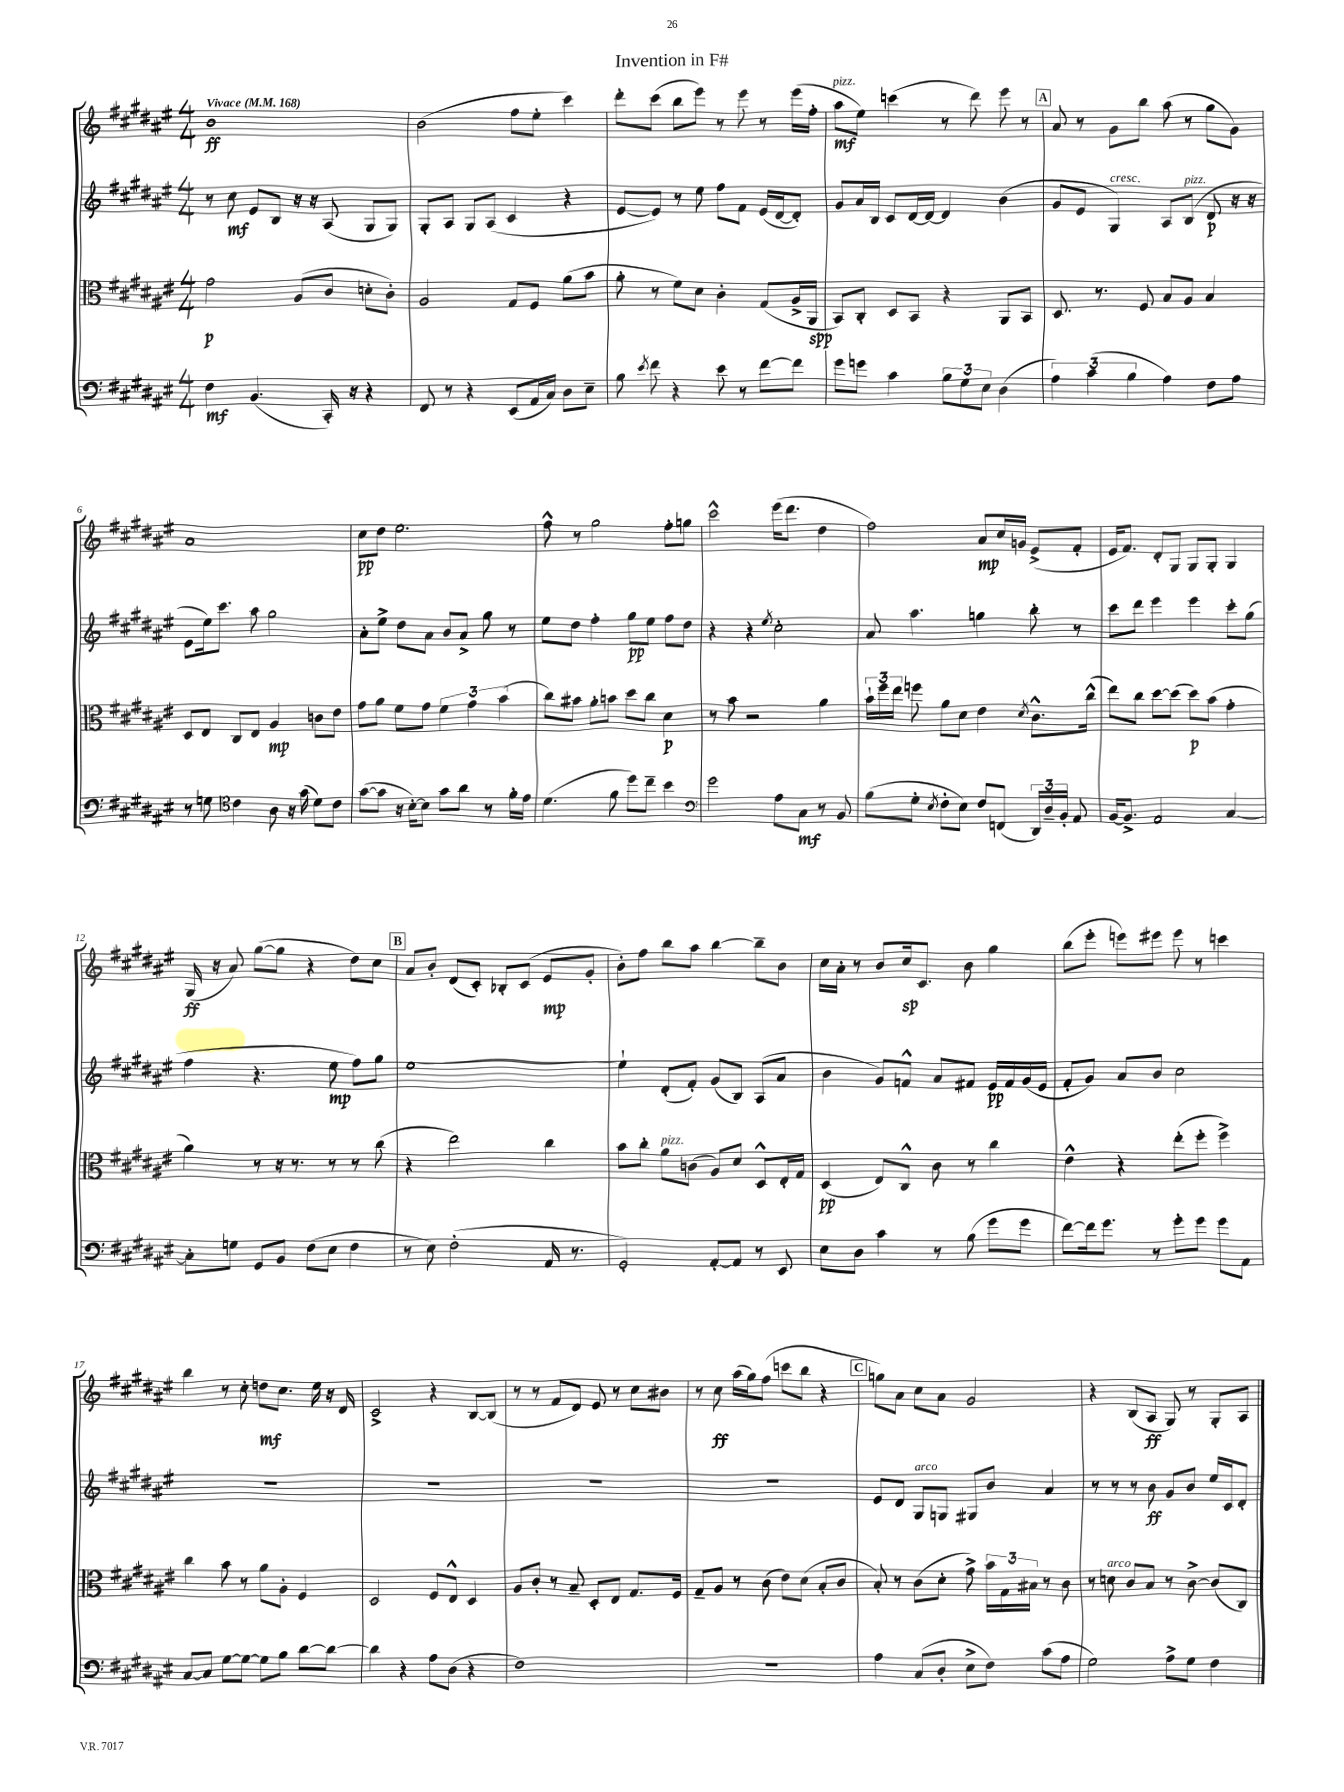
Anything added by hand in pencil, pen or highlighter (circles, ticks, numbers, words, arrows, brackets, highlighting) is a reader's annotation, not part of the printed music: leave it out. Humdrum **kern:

**kern	**dynam	**kern	**dynam	**kern	**dynam	**kern	**dynam
*part4	*part4	*part3	*part3	*part2	*part2	*part1	*part1
*staff4	*staff4	*staff3	*staff3	*staff2	*staff2	*staff1	*staff1
*clefF4	*	*clefC3	*	*clefG2	*	*clefG2	*
*k[f#c#g#d#a#e#]	*	*k[f#c#g#d#a#e#]	*	*k[f#c#g#d#a#e#]	*	*k[f#c#g#d#a#e#]	*
*M4/4	*	*M4/4	*	*M4/4	*	*M4/4	*
*MM168	*	*MM168	*	*MM168	*	*MM168	*
=1	=1	=1	=1	=1	=1	=1	=1
!	!	!	!	!	!	!LO:TX:a:B:t=Vivace	!
4F#\	mf	2g#\	p	8r	.	1b	ff
.	.	.	.	8cc#\	mf	.	.
(4.BB/	.	.	.	8e#/L	.	.	.
.	.	.	.	8B/J	.	.	.
.	.	(8A#/L	.	16r	.	.	.
.	.	.	.	16r	.	.	.
16CC#'/)	.	8c#/J	.	(8A#/	.	.	.
16r	.	.	.	.	.	.	.
4r	.	8dn'\L	.	8G#/L	.	.	.
.	.	8c#'\J)	.	8G#/J)	.	.	.
=2	=2	=2	=2	=2	=2	=2	=2
8FF#/	.	2A#/	.	8G#'/L	.	(2b\	.
8r	.	.	.	8A#/J	.	.	.
4r	.	.	.	8G#/L	.	.	.
.	.	.	.	(8A#/J	.	.	.
(8EE#/L	.	8G#/L	.	4c#/	.	8ff#\L	.
16AA#/L	.	8F#/J	.	.	.	8ee#'\J	.
16C#/JJ)	.	.	.	.	.	.	.
8D#\L	.	(8a#\L	.	4r	.	4ccc#\)	.
8E#~\J	.	8b\J	.	.	.	.	.
=3	=3	=3	=3	=3	=3	=3	=3
8B\	.	8a#'\	.	[8e#/L	.	8ddd#'\L	.
8qe#/	.	.	.	.	.	.	.
8f#\	.	8r	.	8e#/J])	.	(8ccc#\J	.
4r	.	8f#\L)	.	8r	.	8bb\L	.
.	.	8d#\J	.	8ee#\	.	8eee#\J)	.
8e#\	.	4c#'\	.	8ff#\L	.	8r	.
8r	.	.	.	8f#\J	.	8eee#\	.
[8f#\L	.	(8G#/L	.	(16e#/LL	.	8r	.
.	.	.	.	[16d#/J	.	.	.
8f#\J]	.	16A#^/L	.	8d#'/J])	.	(16eee#\LL	.
.	.	16AA#/JJ	spp	.	.	16ff#'\JJ	.
=4	=4	=4	=4	=4	=4	=4	=4
!	!	!	!	!	!	!LO:TX:a:i:t=pizz.	!
8g#\L	.	8BB/L)	.	8g#/L	.	8aa#\L	mf
8gn\J	.	8C#'/J	.	16a#/L	.	8ee#\J)	.
.	.	.	.	16B/JJ	.	.	.
4c#\	.	8D#/L	.	8c#/L	.	(4cccn\	.
.	.	8BB/J	.	[16d#/L	.	.	.
.	.	.	.	16d#/JJ_	.	.	.
12B\L	.	4r	.	4d#/]	.	8r	.
12G#\	.	.	.	.	.	.	.
.	.	.	.	.	.	8ddd#\)	.
12E#\J	.	.	.	.	.	.	.
(4D#\	.	8AA#/L	.	(4b\	.	8eee#\	.
.	.	8BB/J	.	.	.	8r	.
!!LO:REH:place=s1:t=A
=5	=5	=5	=5	=5	=5	=5	=5
6A#\)	.	8.D#/	.	8g#/L	.	8a#/	.
.	.	.	.	8e#/J	.	8r	.
(6c#\	.	.	.	.	.	.	.
.	.	8.r	.	.	.	.	.
!	!	!	!	!LO:TX:a:i:t=cresc.	!	!	!
.	.	.	.	4G#/)	.	8g#\L	.
6B\	.	.	.	.	.	.	.
.	.	8F#/	.	.	.	8bb\J	.
4A#\)	.	8B/L	.	8A#/L	.	(8aa#\	.
!	!	!	!	!LO:TX:a:i:t=pizz.	!	!	!
.	.	8A#/J	.	(8B/J	.	8r	.
8F#\L	.	4B/	.	8d#/	p	8gg#\L	.
8A#\J	.	.	.	16r	.	8g#\J)	.
.	.	.	.	16r	.	.	.
!!LO:LB:g=z
=6	=6	=6	=6	=6	=6	=6	=6
8r	.	8D#/L	.	8e#\L	.	1a#	.
8Gn\	.	8E#/J	.	16ee#\k)	.	.	.
.	.	.	.	8.ccc#\J	.	.	.
*clefC4	*	*	*	*	*	*	*
4c#\	.	8C#/L	.	.	.	.	.
.	.	8E#/J	.	8aa#\	.	.	.
8A#\	.	4A#/	mp	2gg#\	.	.	.
16r	.	.	.	.	.	.	.
(16g#\	.	.	.	.	.	.	.
8d#\L)	.	8cn\L	.	.	.	.	.
8c#\J	.	8e#\J	.	.	.	.	.
=7	=7	=7	=7	=7	=7	=7	=7
([8g#\L	.	8g#\L	.	8a#'\L	.	8cc#\L	pp
8g#\J]	.	8a#\J	.	8ee#^\J	.	8dd#\J	.
16r	.	8f#\L	.	8dd#\L	.	2.ee#\	.
[16B'\KL)	.	.	.	.	.	.	.
8B\J]	.	8g#\J	.	8a#\J	.	.	.
8g#\L	.	6f#\	.	8b/L	.	.	.
8a#\J	.	.	.	8a#^/J	.	.	.
.	.	6g#\	.	.	.	.	.
8r	.	.	.	8gg#\	.	.	.
.	.	(6b\	.	.	.	.	.
16f#'\LL	.	.	.	8r	.	.	.
16e#\JJ	.	.	.	.	.	.	.
=8	=8	=8	=8	=8	=8	=8	=8
(4.d#\	.	8cc#\L)	.	8ee#\L	.	8ff#^^\	.
.	.	8b#X\J	.	8dd#\J	.	8r	.
.	.	8a#'\L	.	4ff#'\	.	2gg#\	.
8f#\	.	8bn\J	.	.	.	.	.
8dd#\L)	.	8dd#\L	.	8gg#\L	pp	.	.
8cc#~\J	.	8cc#\J	.	8ee#\J	.	.	.
4b\	.	4d#\	p	8ff#\L	.	8ff#'\L	.
.	.	.	.	8dd#\J	.	8ggn\J	.
=9	=9	=9	=9	=9	=9	=9	=9
*clefF4	*	*	*	*	*	*	*
2g#\	.	8r	.	4r	.	2ccc#^^\	.
.	.	8b\	.	.	.	.	.
.	.	2r	.	4r	.	.	.
.	.	.	.	8qee#/	.	.	.
8A#\L	.	.	.	2cc#'\	.	(16eee#\KL	.
.	.	.	.	.	.	8.ddd#\J	.
8C#\J	mf	.	.	.	.	.	.
8r	.	4a#\	.	.	.	4dd#\	.
8BB/	.	.	.	.	.	.	.
=10	=10	=10	=10	=10	=10	=10	=10
(8B\L	.	24b`\LL	.	8a#/	.	2ff#\)	.
.	.	24ff#\	.	.	.	.	.
.	.	24ee#\JJ	.	.	.	.	.
8G#'\J	.	8ffn\	.	4.aa#\	.	.	.
8qE#/	.	.	.	.	.	.	.
8F#'\L	.	8a#\L	.	.	.	.	.
8E#\J)	.	8d#\J	.	.	.	.	.
8F#/L	.	4e#\	.	4ggn\	.	8a#/L	mp
(8FFn/J	.	.	.	.	.	16cc#/L	.
.	.	.	.	.	.	16gn/JJ	.
.	.	8qd#/	.	.	.	.	.
24DD#/LL)	.	8.c#^^\L	.	8bb'\	.	(8e#^/L	.
24D#~/	.	.	.	.	.	.	.
24BB'/JJ	.	.	.	.	.	.	.
8AA#/	.	.	.	8r	.	8f#'/J	.
.	.	(16cc#^^\Jk	.	.	.	.	.
=11	=11	=11	=11	=11	=11	=11	=11
[16BB/KL	.	8ee#\L)	.	8ccc#\L	.	16e#/KL	.
8.BB^/J]	.	.	.	.	.	8.f#/J)	.
.	.	8cc#\J	.	8ddd#\J	.	.	.
2AA#/	.	[8dd#\L	.	4eee#\	.	8d#'/L	.
.	.	(8dd#\J]	.	.	.	8G#/J	.
.	.	8dd#\L)	p	4eee#\	.	8G#/L	.
.	.	(8b\J	.	.	.	8G#'/J	.
[4C#/	.	4g#'\	.	8ccc#'\L	.	4G#/	.
.	.	.	.	(8gg#\J	.	.	.
!!LO:LB:g=z
=12	=12	=12	=12	=12	=12	=12	=12
8C#'\L]	.	4a#\)	.	4ff#\	.	(16G#/	ff
.	.	.	.	.	.	16r	.
8Gn\J	.	.	.	.	.	8a#/)	.
8GG#/L	.	8r	.	4.r	.	([8gg#\L	.
8BB/J	.	16r	.	.	.	8gg#\J]	.
.	.	8.r	.	.	.	.	.
(8F#\L	.	.	.	.	.	4r	.
8E#\J	.	8r	.	8ee#\	mp	.	.
4F#\	.	8r	.	8ff#\L)	.	8dd#\L)	.
.	.	(8cc#\	.	8gg#\J	.	8cc#\J	.
!!LO:REH:place=s1:t=B
=13	=13	=13	=13	=13	=13	=13	=13
8r	.	4r	.	[1ee#	.	8a#/L	.
8E#\)	.	.	.	.	.	8b'/J	.
(2F#'\	.	2ee#\)	.	.	.	(8d#/L	.
.	.	.	.	.	.	8c#'/J)	.
.	.	.	.	.	.	8B-X'/L	.
.	.	.	.	.	.	(8c#/J	.
16AA#/	.	4cc#\	.	.	.	8e#/L	mp
8.r	.	.	.	.	.	.	.
.	.	.	.	.	.	8g#'/J	.
=14	=14	=14	=14	=14	=14	=14	=14
2GG#'/)	.	8b\L	.	4ee#`\]	.	8b'\L)	.
.	.	8cc#'\J	.	.	.	8ff#\J	.
!	!	!LO:TX:a:i:t=pizz.	!	!	!	!	!
.	.	8a#\L	.	(8d#'/L	.	8bb\L	.
.	.	(8cn\J	.	8f#'/J)	.	8aa#\J	.
[8AA#'/L	.	8A#/L)	.	(8g#/L	.	[4bb\	.
8AA#/J]	.	8d#/J	.	8B/J)	.	.	.
8r	.	8D#^^/L	.	(8A#/L	.	8bb~\L]	.
8EE#/	.	16E#'/L	.	8a#/J	.	8b\J	.
.	.	16G#/JJ	.	.	.	.	.
=15	=15	=15	=15	=15	=15	=15	=15
8E#\L	.	(4D#/	pp	4b\	.	16cc#\LL	.
.	.	.	.	.	.	16a#'\JJ	.
8D#\J	.	.	.	.	.	8r	.
4c#\	.	8E#/L)	.	8g#/L)	.	8b/L	.
.	.	8C#^^/J	.	8fn^^/J	.	16cc#/k	sp
.	.	.	.	.	.	8.c#/J	.
8r	.	8c#\	.	8a#/L	.	.	.
(8B\	.	8r	.	8f#X/J	.	8b\	.
8g#\L	.	4cc#\	.	16e#/LL	pp	4gg#\	.
.	.	.	.	16f#/	.	.	.
8g#\J	.	.	.	(16g#/	.	.	.
.	.	.	.	16e#/JJ	.	.	.
=16	=16	=16	=16	=16	=16	=16	=16
[8f#\L)	.	4e#^^\	.	8f#'/L	.	(8bb\L	.
16f#\k]	.	.	.	8g#/J)	.	8eee#'\J	.
8.g#\J	.	.	.	.	.	.	.
.	.	4r	.	8a#/L	.	8eeen\L)	.
8r	.	.	.	8b/J	.	8eee#X\J	.
8g#'\L	.	(8ee#'\L	.	2cc#\	.	8eee#\	.
8g#\J	.	8ff#'\J	.	.	.	8r	.
8g#\L	.	4ff#^\)	.	.	.	4cccn\	.
8AA#\J	.	.	.	.	.	.	.
!!LO:LB:g=z
=17	=17	=17	=17	=17	=17	=17	=17
[8C#/L	.	4cc#\	.	1r	.	4bb\	.
8C#/J]	.	.	.	.	.	.	.
[8G#\L	.	8b\	.	.	.	8r	.
8G#\J_	.	8r	.	.	.	8cc#'\	.
8G#\L]	.	8a#\L	.	.	.	8ddn\L	mf
8B\J	.	8A#'\J	.	.	.	8.cc#\J	.
[8d#\L	.	4F#/	.	.	.	.	.
.	.	.	.	.	.	16ee#\	.
8d#\J_	.	.	.	.	.	16r	.
.	.	.	.	.	.	16d#/	.
=18	=18	=18	=18	=18	=18	=18	=18
4d#\]	.	2D#/	.	1r	.	2c#^/	.
4r	.	.	.	.	.	.	.
8A#\L	.	8F#/L	.	.	.	4r	.
(8D#\J	.	8E#^^/J	.	.	.	.	.
4r	.	4D#/	.	.	.	[8B/L	.
.	.	.	.	.	.	(8B/J]	.
=19	=19	=19	=19	=19	=19	=19	=19
1F#)	.	8A#/L	.	1r	.	8r	.
.	.	8c#'/J	.	.	.	8r	.
.	.	8r	.	.	.	8f#/L	.
.	.	8B~/	.	.	.	8d#/J)	.
.	.	8D#'/L	.	.	.	8e#/	.
.	.	8E#/J	.	.	.	8r	.
.	.	8.G#/L	.	.	.	8cc#\L	.
.	.	.	.	.	.	8b#X\J	.
.	.	16F#/Jk	.	.	.	.	.
=20	=20	=20	=20	=20	=20	=20	=20
1r	.	8G#~/L	.	1r	.	8r	.
.	.	8A#/J	.	.	.	8cc#\	ff
.	.	8r	.	.	.	(16aa#\LL	.
.	.	.	.	.	.	16gg#\J)	.
.	.	(8c#\	.	.	.	(8ff#\J	.
.	.	8e#\L)	.	.	.	8cccn\L	.
.	.	(8d#\J	.	.	.	8bb\J	.
.	.	8B'/L	.	.	.	4r	.
.	.	8c#/J	.	.	.	.	.
!!LO:REH:place=s1:t=C
=21	=21	=21	=21	=21	=21	=21	=21
4A#\	.	8B'/)	.	8e#/L	.	8ggn\L)	.
.	.	8r	.	8d#/J	.	8a#\J	.
!	!	!	!	!LO:TX:a:i:t=arco	!	!	!
(8C#/L	.	(8c#\L	.	8G#/L	.	8cc#\L	.
8D#'/J	.	8d#'\J	.	8Gn/J	.	8a#\J	.
8E#^\L	.	8g#^\)	.	8G#X/L	.	2g#/	.
8F#\J)	.	24b\LL	.	8b/J	.	.	.
.	.	24G#\	.	.	.	.	.
.	.	24B#X\JJ	.	.	.	.	.
(8c#\L	.	8r	.	4a#/	.	.	.
8A#\J	.	8c#\	.	.	.	.	.
=22	=22	=22	=22	=22	=22	=22	=22
2G#\)	.	8r	.	8r	.	4r	.
!	!	!LO:TX:a:i:t=arco	!	!	!	!	!
.	.	8dn\	.	8r	.	.	.
.	.	8c#/L	.	8r	.	(8B/L	.
.	.	8B/J	.	8b\	ff	8A#/J	ff
8A#^\L	.	8r	.	8g#/L	.	8G#/)	.
8G#\J	.	[8c#^\	.	8b/J	.	8r	.
4F#\	.	(8c#/L]	.	16ee#/LL	.	8G#'/L	.
.	.	.	.	16c#/J	.	.	.
.	.	8C#/J)	.	8d#'/J	.	8A#/J	.
==	==	==	==	==	==	==	==
*-	*-	*-	*-	*-	*-	*-	*-
